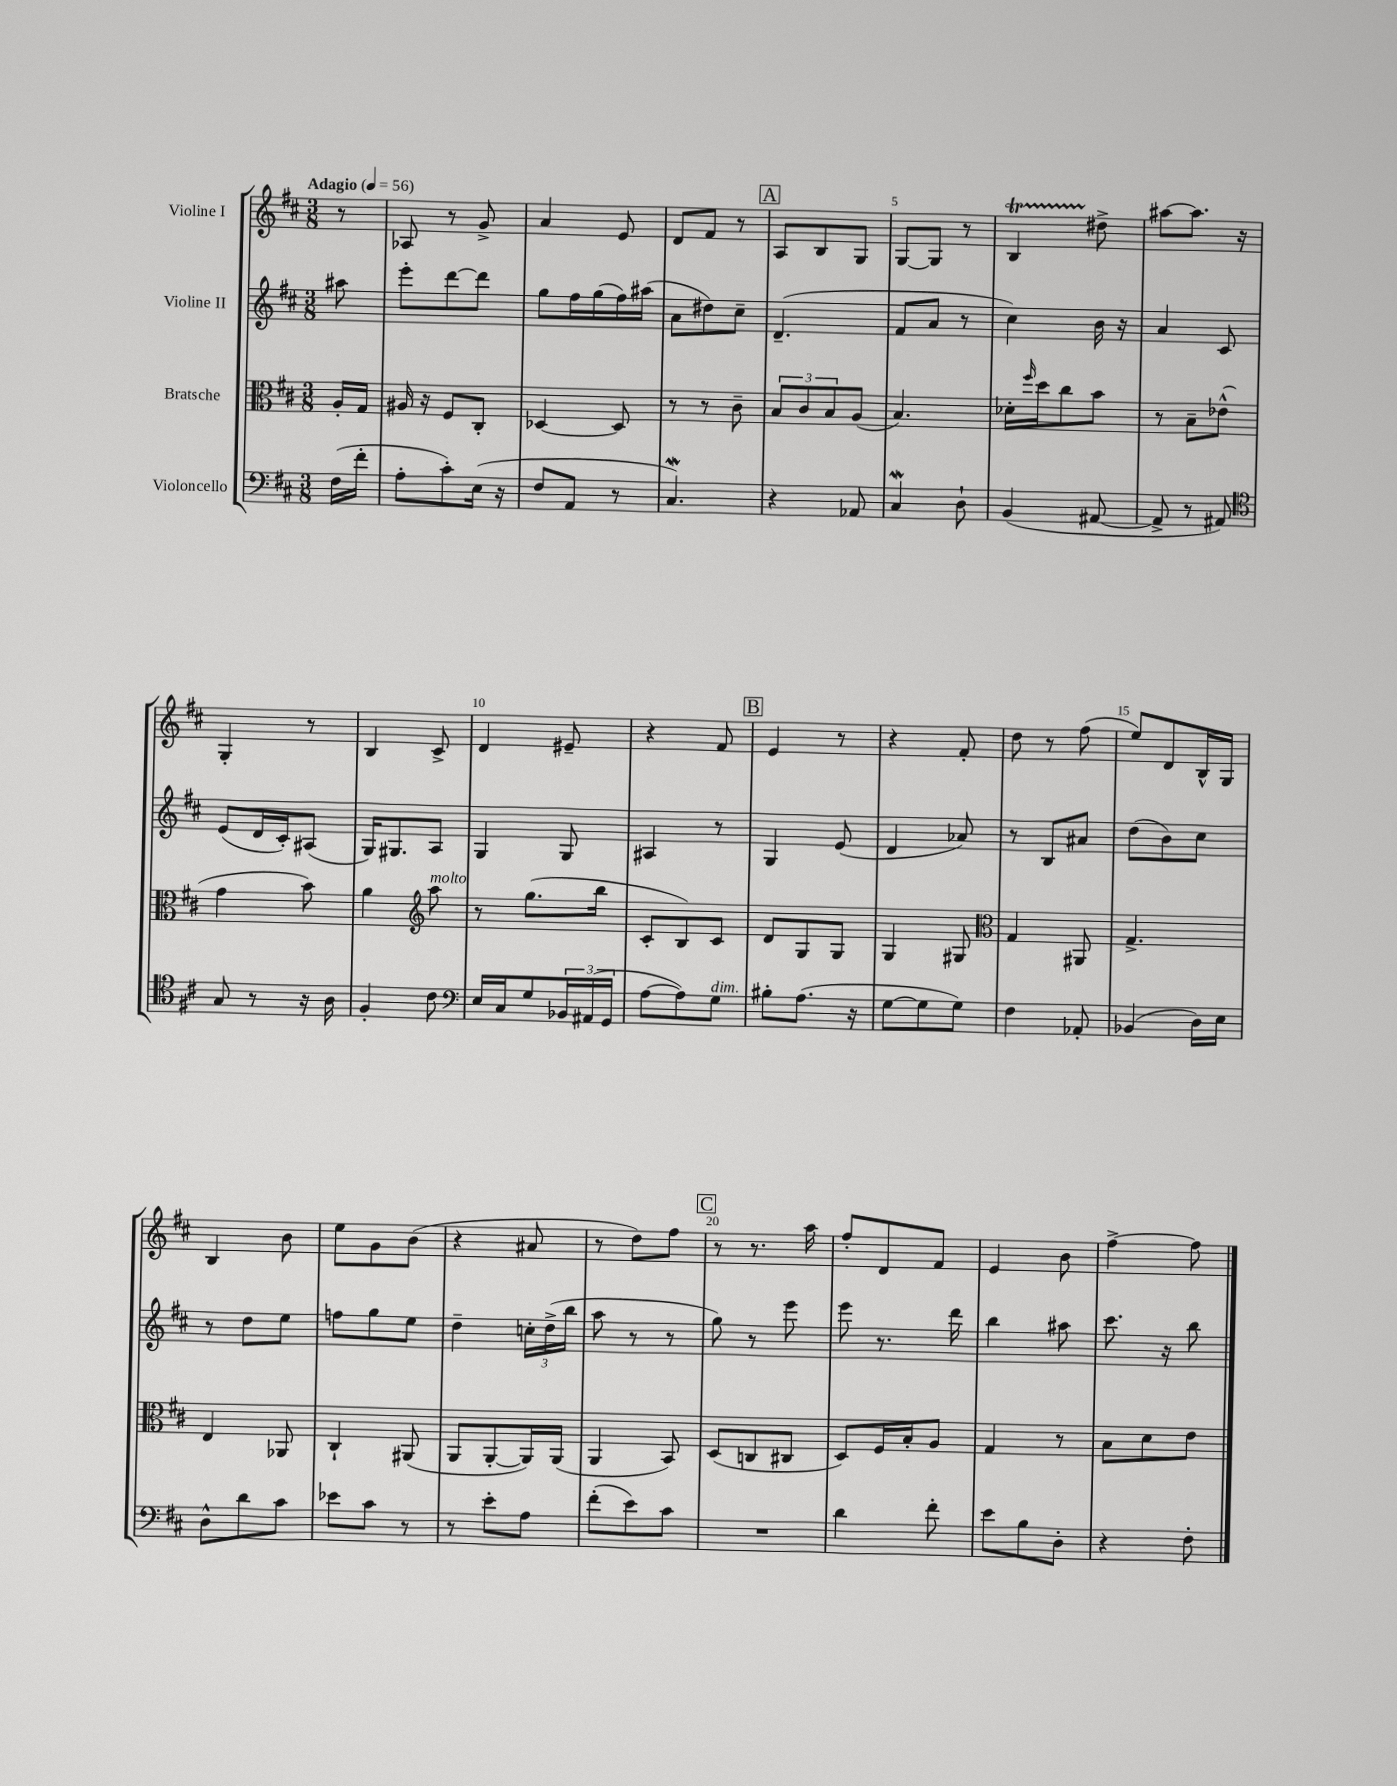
<<
\new StaffGroup <<
\new Staff = "s0" \with { instrumentName = "Violine I" } {
    \clef treble \key d \major \numericTimeSignature \time 3/8 \partial 8 \tempo "Adagio" 4 = 56
    r8 |
    aes8 r8 g'8-> |
    a'4 e'8 |
    d'8 fis'8 r8 |
    \mark \markup { \box "A" } a8 b8 g8 |
    g8~ g8 r8 |
    b4\startTrillSpan dis''8->\stopTrillSpan |
    ais''8~ ais''8. r16 |
    g4-. r8 |
    b4 cis'8-> |
    d'4 eis'8-- |
    r4 fis'8 |
    \mark \markup { \box "B" } e'4 r8 |
    r4 fis'8-. |
    d''8 r8 fis''8( |
    e''8) d'8 b16-^ g16 |
    b4 b'8 |
    e''8 g'8 b'8( |
    r4 ais'8 |
    r8 d''8) fis''8 |
    \mark \markup { \box "C" } r8 r8. a''16 |
    fis''8-. d'8 fis'8 |
    e'4 b'8 |
    fis''4~-> fis''8 \bar "|." |
}
\new Staff = "s1" \with { instrumentName = "Violine II" } {
    \clef treble \key d \major \numericTimeSignature \time 3/8 \partial 8
    ais''8 |
    e'''8-. d'''8~ d'''8 |
    g''8 fis''16 g''16( fis''16) ais''16( |
    a'8 dis''8) cis''8-- |
    \mark \markup { \box "A" } d'4.--( |
    fis'8 a'8 r8 |
    cis''4) b'16 r16 |
    a'4 cis'8 |
    e'8( d'16 cis'16-.) ais8( |
    g16) gis8. a8 |
    g4 g8 |
    ais4 r8 |
    \mark \markup { \box "B" } g4 e'8( |
    d'4 aes'8) |
    r8 b8 ais'8 |
    d''8( b'8) cis''8 |
    r8 d''8 e''8 |
    f''8 g''8 e''8 |
    d''4-- \tuplet 3/2 { c''16-. d''16->( b''16 } |
    a''8 r8 r8 |
    \mark \markup { \box "C" } g''8) r8 e'''8 |
    e'''8 r8. d'''16 |
    b''4 ais''8 |
    cis'''8. r16 b''8 \bar "|." |
}
\new Staff = "s2" \with { instrumentName = "Bratsche" } {
    \clef alto \key d \major \numericTimeSignature \time 3/8 \partial 8
    a16-. g16 |
    ais16 r16 fis8 cis8-. |
    des4~ des8 |
    r8 r8 cis'8-- |
    \mark \markup { \box "A" } \tuplet 3/2 { b8 cis'8 b8 } a8( |
    b4.) |
    des'16-. \grace { fis''16 } d''16 cis''8 b'8 |
    r8 b8-- ees'8-^( |
    g'4 b'8) |
    a'4 \clef treble a''8^\markup { \italic "molto" } |
    r8 g''8.( b''16 |
    cis'8-. b8) cis'8 |
    \mark \markup { \box "B" } d'8 g8 g8 |
    g4 gis8 |
    \clef alto g4 ais,8 |
    g4.-> |
    e4 aes,8 |
    cis4-! ais,8( |
    a,8 a,8~-. a,16) a,16( |
    a,4 b,8) |
    \mark \markup { \box "C" } d8( c8 cis8 |
    d8) fis16 b16-. a8 |
    g4 r8 |
    b8 d'8 e'8 \bar "|." |
}
\new Staff = "s3" \with { instrumentName = "Violoncello" } {
    \clef bass \key d \major \numericTimeSignature \time 3/8 \partial 8
    fis16( fis'16-. |
    a8-. cis'8-.) e16( r16 |
    fis8 a,8 r8 |
    cis4.\mordent) |
    \mark \markup { \box "A" } r4 aes,8 |
    cis4\mordent d8-! |
    b,4( ais,8~ |
    ais,8-> r8 ais,8) |
    \clef tenor g8 r8 r16 a16 |
    fis4-. cis'8 |
    \clef bass e16 cis16 g8 \tuplet 3/2 { bes,16 ais,16( g,16 } |
    a8~ a8) g8^\markup { \italic "dim." } |
    \mark \markup { \box "B" } bis8-. a8.( r16 |
    g8~ g8 g8) |
    fis4 aes,8-. |
    bes,4( d16) e16 |
    d8-^ d'8 cis'8 |
    ees'8 cis'8 r8 |
    r8 e'8-. a8 |
    fis'8-.( e'8) cis'8 |
    \mark \markup { \box "C" } R4. |
    d'4 fis'8-. |
    e'8 b8 d8-. |
    r4 fis8-. \bar "|." |
}
>>
>>
\layout { \context { \Score \override BarNumber.break-visibility = ##(#f #t #t) barNumberVisibility = #(every-nth-bar-number-visible 5) } }
